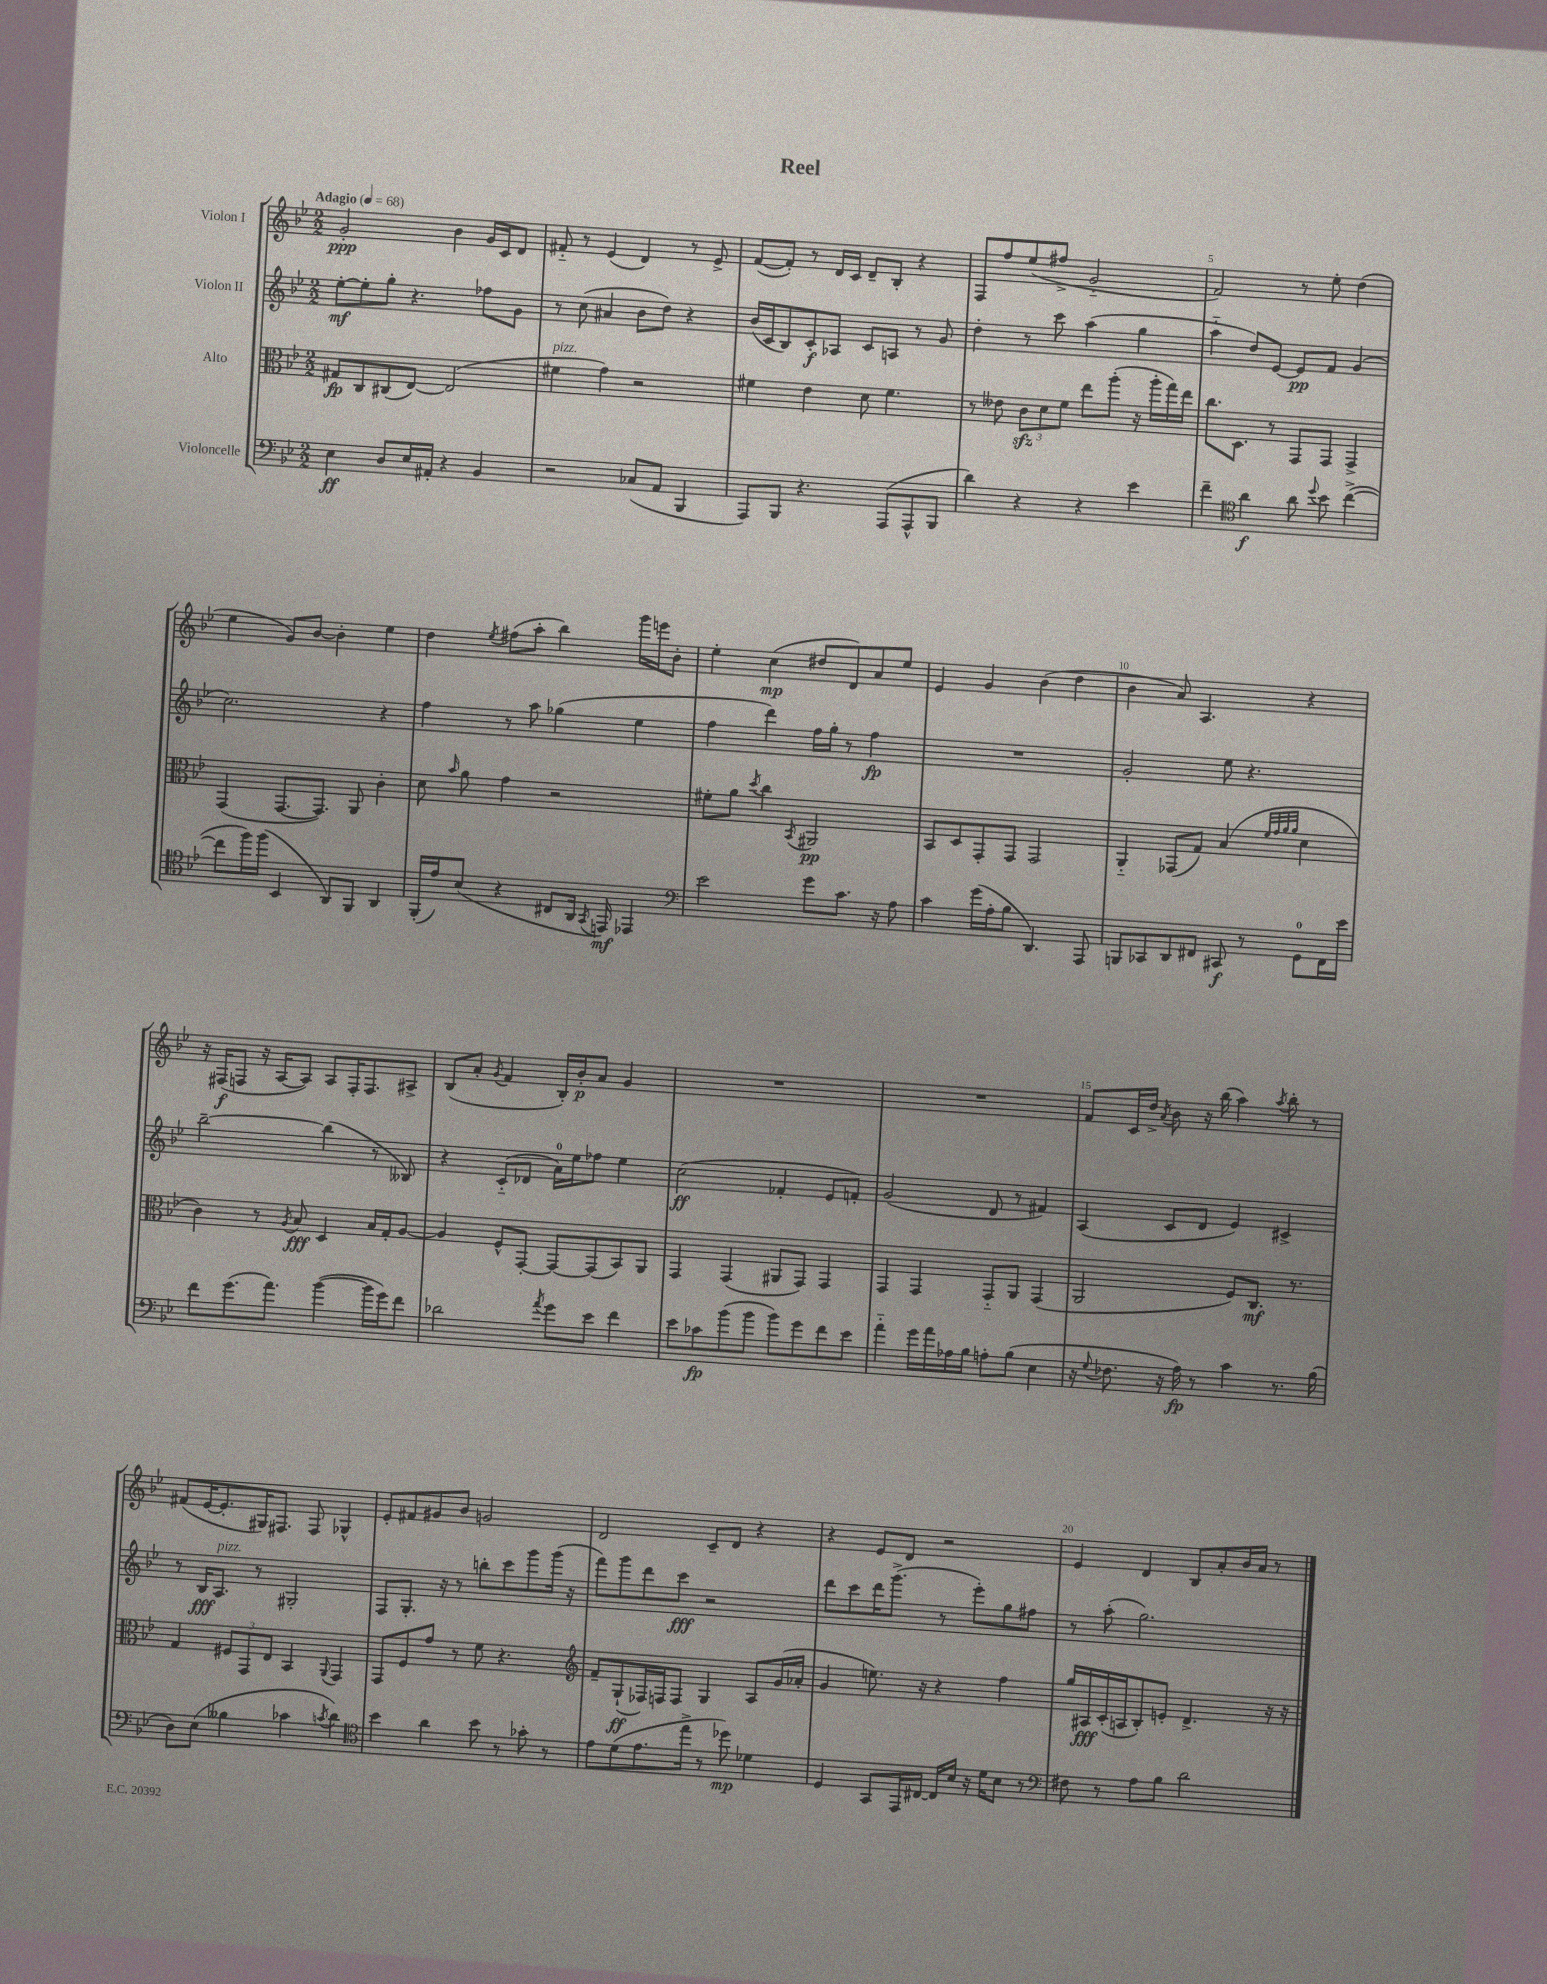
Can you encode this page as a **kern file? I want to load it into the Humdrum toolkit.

**kern	**kern	**kern	**kern
*staff4	*staff3	*staff2	*staff1
*clefF4	*clefC3	*clefG2	*clefG2
*k[b-e-]	*k[b-e-]	*k[b-e-]	*k[b-e-]
*M2/2	*M2/2	*M2/2	*M2/2
*MM68	*MM68	*MM68	*MM68
4E-\	8G#/L	[8ee-'\L	2g'/
.	8C/	8ee-'\]	.
8D/L	(8C#/	8gg'\J	.
16E-/L	[8E-/J)	4.r	.
16AA#'/JJ	.	.	.
4r	(2E-/]	.	4b-\
4BB-/	.	8ff-\L	16g/LL
.	.	.	16c/J
.	.	8g\J	8d/J
=	=	=	=
2r	4f#\	8r	8f#'~/
.	.	(8cc\	8r
.	4g\)	4a#/	(4e-/
(8C-/L	2r	8b-\L	4d/)
8AA/J	.	8dd\J)	.
4BBB-/	.	4r	8r
.	.	.	8e-^/
=	=	=	=
8AAA/L)	4f#\	(16b-/LL	([8f/L
.	.	16c/J	.
8BBB-/J	.	8B-/)	8f'/]J)
4.r	4e-\	8c'/	8r
.	.	8A-/J	16d/LL
.	.	.	16c/JJ
.	8d\	8c/L	8d~/L
(8AAA/L	4.f#\	8A/J	8B-'/J
8AAA^^/	.	8r	4r
8BBB-/J	.	8g/	.
=	=	=	=
4d\)	8r	4dd'\	8F/L
.	8e--\	.	8ff/
4r	12c\L	8r	(8ee-/
.	12d\	.	.
.	.	8ccc\	8ff#^/J
.	12f\J	.	.
4r	8ee-\L	(4aa\	2g'~/
.	(8aa'\J	.	.
4e-\	16r	4gg\	.
.	16aa'\LL	.	.
.	16gg\)	.	.
.	16ee-\JJ	.	.
=	=	=	=
4f~\	8.cc\L	4aa'~\	2f/)
.	8.D\J	.	.
*clefC4	*	*	*
4a\	.	8dd/L)	.
.	8r	[8e-/J	.
8a\	8GG/L	8e-/]L	8r
8qqdd/	.	.	.
8b-\	8GG/J	8f/J	8ee-'\
([4cc^\	4GG^/	(4g/	(4dd\
=	=	=	=
8cc\]L	(4GG/	2.cc\)	4ee-\
16ff\L)	.	.	.
(16ff\JJ	.	.	.
4BB-/	[8.GG/L	.	8g/L)
.	.	.	[8b-/J
.	8.GG/]J)	.	.
8AA/L)	.	.	4b-'\]
8FF/J	8AA/	.	.
4AA/	4c'\	4r	4ee-\
=	=	=	=
(16FF'/LL	8d\	4ff\	4dd\
16e-/J)	.	.	.
.	16qqb-/	.	.
(8B-/J	8a\	.	.
.	.	.	8qee-/
4r	4g\	8r	(8ff#\L
.	.	8aa\	8aa'\J
8C#/L	2r	(4gg-\	4bb-\)
16AA/Jk	.	.	.
8qGG/	.	.	.
16EE/)	.	.	.
4EE-/	.	4ee-\	16ggg\LL
.	.	.	16eee\J
.	.	.	8b-'\J
=	=	=	=
*clefF4	*	*	*
2e-\	8f#'\L	4ff\	4ee-'\
.	8a\J	.	.
.	8qdd/	.	.
.	4cc\	4ddd\)	(4cc\
.	8qBB-/	.	.
8g\L	2AA#/	16ff\LL	8dd#/L
.	.	16gg'\JJ	.
8.c\J	.	8r	8d/)
.	.	4ff\	8a/
16r	.	.	.
8A\	.	.	8ee-/J
=	=	=	=
4c\	8BB-/L	1r	4e-/
.	8D/	.	.
(16g\LL	8GG'/	.	4g/
16A'\J	.	.	.
8B-\J	8GG/J	.	.
4.DD/)	2GG/	.	(4b-\
.	.	.	4dd\
8AAA/	.	.	.
=	=	=	=
8BBB/L	4AA'~/	2g'/	4b-\
8CC-/	.	.	.
8DD/	(8GG-/L	.	8a/)
8FF#/J	8G/J)	.	4.A/
8CC#/	(4B-/	8ee-\	.
8r	.	4.r	.
.	32qqf/LLL	.	.
.	32qqg/	.	.
.	32qqa/	.	.
.	32qqa/JJJ	.	.
8GG\L	4d\	.	4r
16FF#\L	.	.	.
16e-\JJ	.	.	.
=	=	=	=
8f\L	4c\)	[2bb-~\	16r
.	.	.	(16F#/LK
(8.g\	.	.	8F/J
.	8r	.	16r
8.a\J)	.	.	[16A/LK
.	8qA/	.	.
.	8B-/	.	8A/]J)
([4b-\	4D/	(4bb-\]	8A/L
.	.	.	16F'/K
.	.	.	8.F/
16b-\]LL	16B-/LL	8r	.
16g\J)	16G'/J	.	.
8f\J	[8A/J	8B--/)	8A#^/J
=	=	=	=
2d-\	4A/]	4r	(8B-/L
.	.	.	8a'/J
.	.	.	8qg/
.	8F^^/L	(8c'~/L	4f/
.	[8GG'/J	8d-/J	.
8qa/	.	.	.
8g\L	8GG/_L	16a\LL)	16B-'/LL)
.	.	16ee-\J	16b-'/J
8e-\J	(8GG/]	8ff-\J	8a/J
4f\	8BB-/)	4ee-\	4g/
.	8AA/J	.	.
=	=	=	=
8e-\L	4GG/	(2cc\	1r
8c-\	.	.	.
(8b-\	(4GG/	.	.
8b-\J	.	.	.
8b-\L)	8AA#/L	4f-'/	.
8g\	8GG/J)	.	.
8f\	4GG/	8e-/L	.
8e-\J	.	8f'/J)	.
=	=	=	=
4a'~\	4GG/	(2g/	1r
16g\LL	4GG/	.	.
16a\	.	.	.
16A-\	.	.	.
16B-\JJ	.	.	.
8A'\L	8GG'~/L	8d/	.
(8B-\J	8AA/J	8r	.
4E-\	(4GG/	4f#/)	.
=	=	=	=
16r	2AA/	(4A/	8f/L
8qqG/	.	.	.
8.F-\	.	.	.
.	.	.	16c/L
.	.	.	16dd^/JJ
.	.	.	8qa/
16r	.	8c/L	8b-\
16A\)	.	.	.
8r	.	8d/J	16r
.	.	.	(16bb-\
4c\	8F/L)	4e-/)	4aa\)
.	8.C/J	.	.
.	.	.	8qaa/
8.r	.	4c#^/	8bb-'\
.	8.r	.	.
.	.	.	8r
(16B-\	.	.	.
=	=	=	=
8D\L)	4G/	8r	(8f#/L
(8E-\J	.	16B-/LK	[16e-/K
.	.	8.A/J	8.e-'/]
4B--\	12F#/L	.	.
.	12GG/	.	.
.	.	8r	16G#/K)
.	12E-/J	.	.
.	.	.	8.F#/J
4c-\	4BB-/	2G#'/	.
.	.	.	8F#/
8qc/	8qqAA/	.	.
4d\)	4GG/	.	4G-^^/
=	=	=	=
*clefC4	*	*	*
4b-\	8GG/L	8F/L	8e-'/L
.	8F/	8.G'/J	8f#/
4a\	8g/J	.	8g#/
.	.	16r	.
.	8r	8r	8b-/J
8b-\	8f\	8bb'\L	2g/
8r	4.r	8ccc\	.
8g-'\	.	8ggg\	.
8r	.	(16ggg\Jk	.
.	.	16r	.
=	=	=	=
*	*clefG2	*	*
8e-\L	8f~/L	8fff\L)	2d/
(8d\	(8G`/	8ggg\	.
8.e-\	16F-/L)	8ddd\	.
.	16F/J	.	.
.	8F/J	8ccc\J	.
16ee-^\Jk	.	.	.
8r	4G/	2r	8c~/L
8dd-\)	.	.	8d/J
4d-\	8A/L	.	4r
.	(16g/L	.	.
.	16a-'/JJ	.	.
=	=	=	=
4D/	4g/	8ddd\L	4r
.	.	8ccc\	.
8GG/L	8.ee\)	16ddd\K	8e-/L
.	.	(8.ggg^\J	.
16EE-/L	.	.	8d/J
[16C#/JJ	16r	.	.
16C#/]LL	4r	8r	2r
16B-/JJ	.	.	.
16r	.	8eee-'\L)	.
16d\LK	.	.	.
8B-\J	4ff\	8gg\	.
8r	.	8ff#\J	.
=	=	=	=
*clefF4	*	*	*
8F#\	16gg/LL	8r	4e-/
.	16A#/	.	.
8r	(16c'/	(8aa'\	.
.	16A/J	.	.
8A\L	8B-'/)	2.gg\)	4d/
8B-\J	8e'/J	.	.
2d\	4.d^/	.	8B-/L
.	.	.	8a'/
.	.	.	16b-/L
.	.	.	16a/JJ
.	16r	.	8r
.	16r	.	.
==	==	==	==
*-	*-	*-	*-
